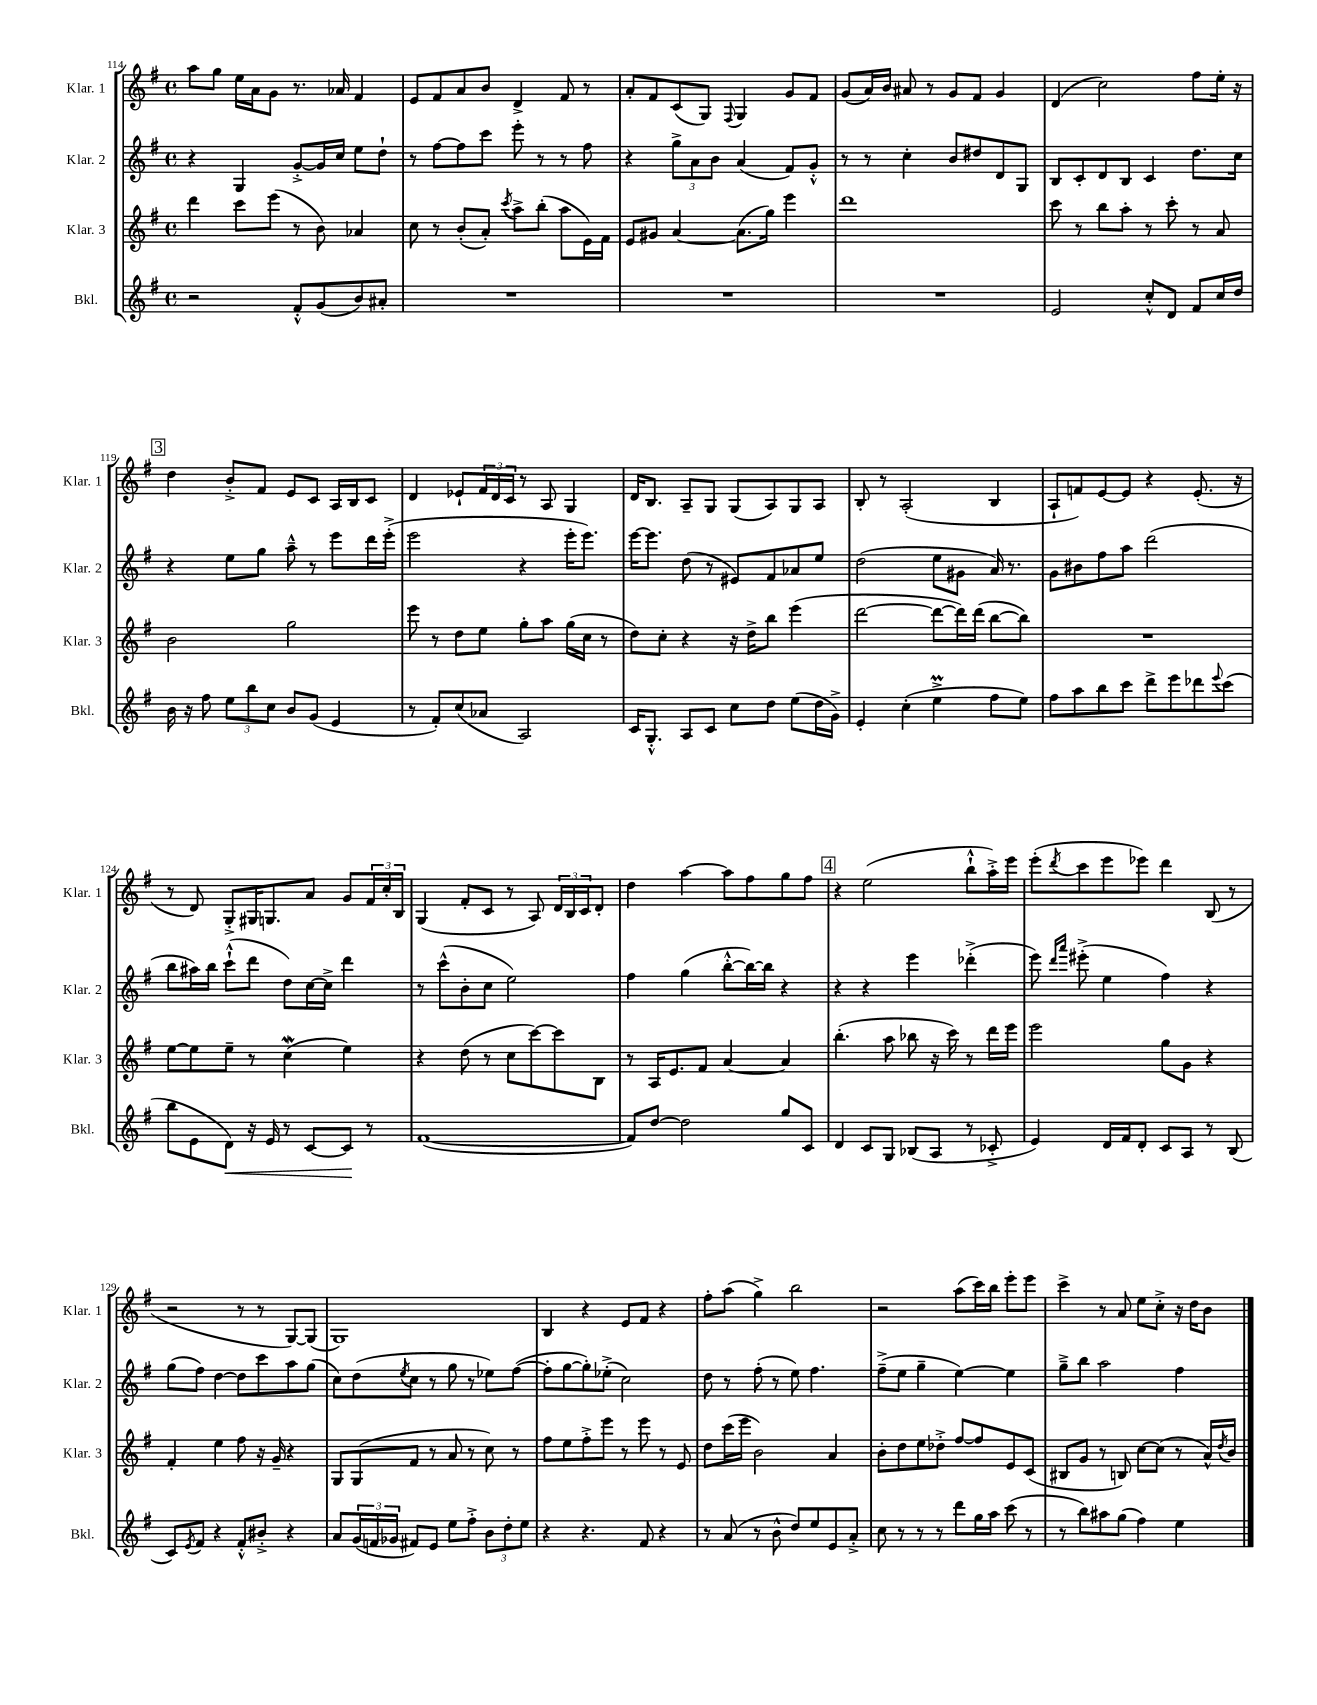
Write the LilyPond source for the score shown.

<<
\new StaffGroup <<
\new Staff = "s0" \with { instrumentName = "Klar. 1" shortInstrumentName = "Klar. 1" } {
    \clef treble \key g \major \defaultTimeSignature \time 4/4
    a''8 g''8 e''16 a'16 g'8 r8. aes'16 fis'4 |
    e'8 fis'8 a'8 b'8 d'4-> fis'8 r8 |
    a'8-. fis'8 c'8( g8) \appoggiatura { fis8 } g4 g'8 fis'8 |
    g'8( a'16) b'16 ais'8 r8 g'8 fis'8 g'4 |
    d'4( c''2) fis''8 e''16-. r16 |
    \mark \markup { \box "3" } d''4 b'8-.-> fis'8 e'8 c'8 a16 b16 c'8 |
    d'4 ees'8-! \tuplet 3/2 { fis'16 d'16 c'16 } r8 a8 g4 |
    d'16 b8. a8-- g8 g8( a8) g8 a8 |
    b8-. r8 a2-.( b4 |
    a8-! f'8) e'8~ e'8 r4 e'8.-.( r16 |
    r8 d'8) g8-.-> gis16 g8. a'8 g'8 \tuplet 3/2 { fis'16 c''16-. b16 } |
    g4( fis'8-. c'8 r8 a8) \tuplet 3/2 { d'16 b16 c'16 } d'8-. |
    d''4 a''4~ a''8 fis''8 g''8 fis''8 |
    \mark \markup { \box "4" } r4 e''2( b''8-!-^ a''16-.->) e'''16 |
    e'''8-.( \acciaccatura { d'''8 } c'''8 e'''8 ees'''8) d'''4 b8( r8 |
    r2 r8 r8 g8~) g8( |
    g1) |
    b4 r4 e'8 fis'8 r4 |
    fis''8-. a''8( g''4->) b''2 |
    r2 a''8( c'''16) b''16 e'''8-. e'''8 |
    c'''4-> r8 a'8 e''8 c''8-.-> r16 d''16 b'8 \bar "|." |
}
\new Staff = "s1" \with { instrumentName = "Klar. 2" shortInstrumentName = "Klar. 2" } {
    \clef treble \key g \major \defaultTimeSignature \time 4/4
    r4 g4 g'8~-.-> g'16 c''16 e''8 d''8-! |
    r8 fis''8~ fis''8 c'''8 e'''8-. r8 r8 fis''8 |
    r4 \tuplet 3/2 { g''8-> a'8 b'8 } a'4( fis'8) g'8-.-^ |
    r8 r8 c''4-. b'8 dis''8 d'8 g8 |
    b8 c'8-. d'8 b8 c'4 d''8. c''16 |
    \mark \markup { \box "3" } r4 e''8 g''8 a''8---^ r8 e'''8 d'''16 e'''16-.->( |
    e'''2 r4 e'''16-. e'''8.) |
    e'''16~ e'''8. d''8( r8 eis'8) fis'8 aes'8 e''8 |
    d''2( e''8 gis'8 a'16) r8. |
    g'8 bis'8 fis''8 a''8 d'''2( |
    b''8 ais''16) b''16 c'''8-!-^( d'''8 d''8) c''16~ c''16-> d'''4 |
    r8 c'''8-^( b'8-. c''8 e''2) |
    fis''4 g''4( b''8~-.-^ b''16~) b''16 r4 |
    \mark \markup { \box "4" } r4 r4 e'''4 des'''4-.->( |
    e'''8) \grace { d'''16 a'''16 } eis'''8-.->( e''4 fis''4) r4 |
    g''8( fis''8) d''4~ d''8 c'''8 a''8 g''8( |
    c''8) d''8( \acciaccatura { e''8 } c''8 r8 g''8 r8 ees''8) fis''8~( |
    fis''8-. g''8~ g''8-.) ees''8-.->( c''2) |
    d''8 r8 fis''8-.( r8 e''8) fis''4. |
    fis''8--->( e''8 g''4-- e''4~) e''4 |
    g''8---> b''8 a''2 fis''4 \bar "|." |
}
\new Staff = "s2" \with { instrumentName = "Klar. 3" shortInstrumentName = "Klar. 3" } {
    \clef treble \key g \major \defaultTimeSignature \time 4/4
    d'''4 c'''8 e'''8( r8 b'8) aes'4 |
    c''8 r8 b'8-.( a'8-.) \acciaccatura { c'''8 } a''8-> b''8-.( a''8 e'16) fis'16 |
    e'8 gis'8 a'4~ a'8.( g''16) e'''4 |
    d'''1 |
    c'''8 r8 b''8 a''8-. r8 c'''8-. r8 a'8 |
    \mark \markup { \box "3" } b'2 g''2 |
    e'''8 r8 d''8 e''8 g''8-. a''8 g''16( c''16 r8 |
    d''8) c''8-. r4 r16 d''16-> b''8 e'''4( |
    d'''2~ d'''8~ d'''16) d'''16( b''8~ b''8) |
    R1 |
    e''8~ e''8 e''8-- r8 c''4\mordent( e''4) |
    r4 d''8( r8 c''8 c'''8~) c'''8 b8 |
    r8 a16 e'8. fis'8 a'4~ a'4 |
    \mark \markup { \box "4" } b''4.-.( a''8 bes''8 r16 c'''16) r8 d'''16 e'''16 |
    e'''2 g''8 g'8 r4 |
    fis'4-. e''4 fis''8 r16 g'16-- r4 |
    g8 g8( fis'8 r8 a'8 r8 c''8) r8 |
    fis''8 e''8 fis''8-.-> e'''8 r8 e'''8 r8 e'8 |
    d''8 c'''16( e'''16 b'2) a'4 |
    b'8-. d''8 e''8 des''8-.-> fis''8~ fis''8 e'8 c'8( |
    bis8 g'8 r8 b8) c''8~ c''8( r8 a'16-^) \acciaccatura { d''8 } b'16 \bar "|." |
}
\new Staff = "s3" \with { instrumentName = "Bkl." shortInstrumentName = "Bkl." } {
    \clef treble \key g \major \defaultTimeSignature \time 4/4
    r2 fis'8-.-^ g'8( b'8) ais'8-. |
    R1 |
    R1 |
    R1 |
    e'2 c''8-.-^ d'8 fis'8 c''16 d''16 |
    \mark \markup { \box "3" } b'16 r16 fis''8 \tuplet 3/2 { e''8 b''8 c''8 } b'8 g'8( e'4 |
    r8 fis'8-.) c''8( aes'8 a2) |
    c'16 g8.-.-^ a8 c'8 c''8 d''8 e''8( d''16 g'16->) |
    e'4-. c''4-.( e''4->\prall fis''8 e''8) |
    fis''8 a''8 b''8 c'''8 d'''8-> e'''8 des'''8 \appoggiatura { e'''8 } c'''8( |
    b''8 e'8 d'8\<) r16 e'16 r8 c'8~ c'8\! r8 |
    fis'1~( |
    fis'8) d''8~ d''2 g''8 c'8 |
    \mark \markup { \box "4" } d'4 c'8 g8 bes8( a8 r8 ces'8-.-> |
    e'4) d'16 fis'16 d'8-. c'8 a8 r8 b8( |
    c'8) \acciaccatura { e'8 } fis'8 r4 fis'8-.-^ bis'8-.-> r4 |
    a'8 \tuplet 3/2 { g'16( f'16 ges'16 } fis'8) e'8 e''8 fis''8-.-> \tuplet 3/2 { b'8 d''8-. e''8 } |
    r4 r4. fis'8 r4 |
    r8 a'8( r8 b'8-^ d''8) e''8 e'8 a'8-.-> |
    c''8 r8 r8 r8 d'''8 g''16 a''16 c'''8( r8 |
    r8 b''8) ais''8 g''8( fis''4) e''4 \bar "|." |
}
>>
>>
\layout { \context { \Score currentBarNumber = #114 } }
